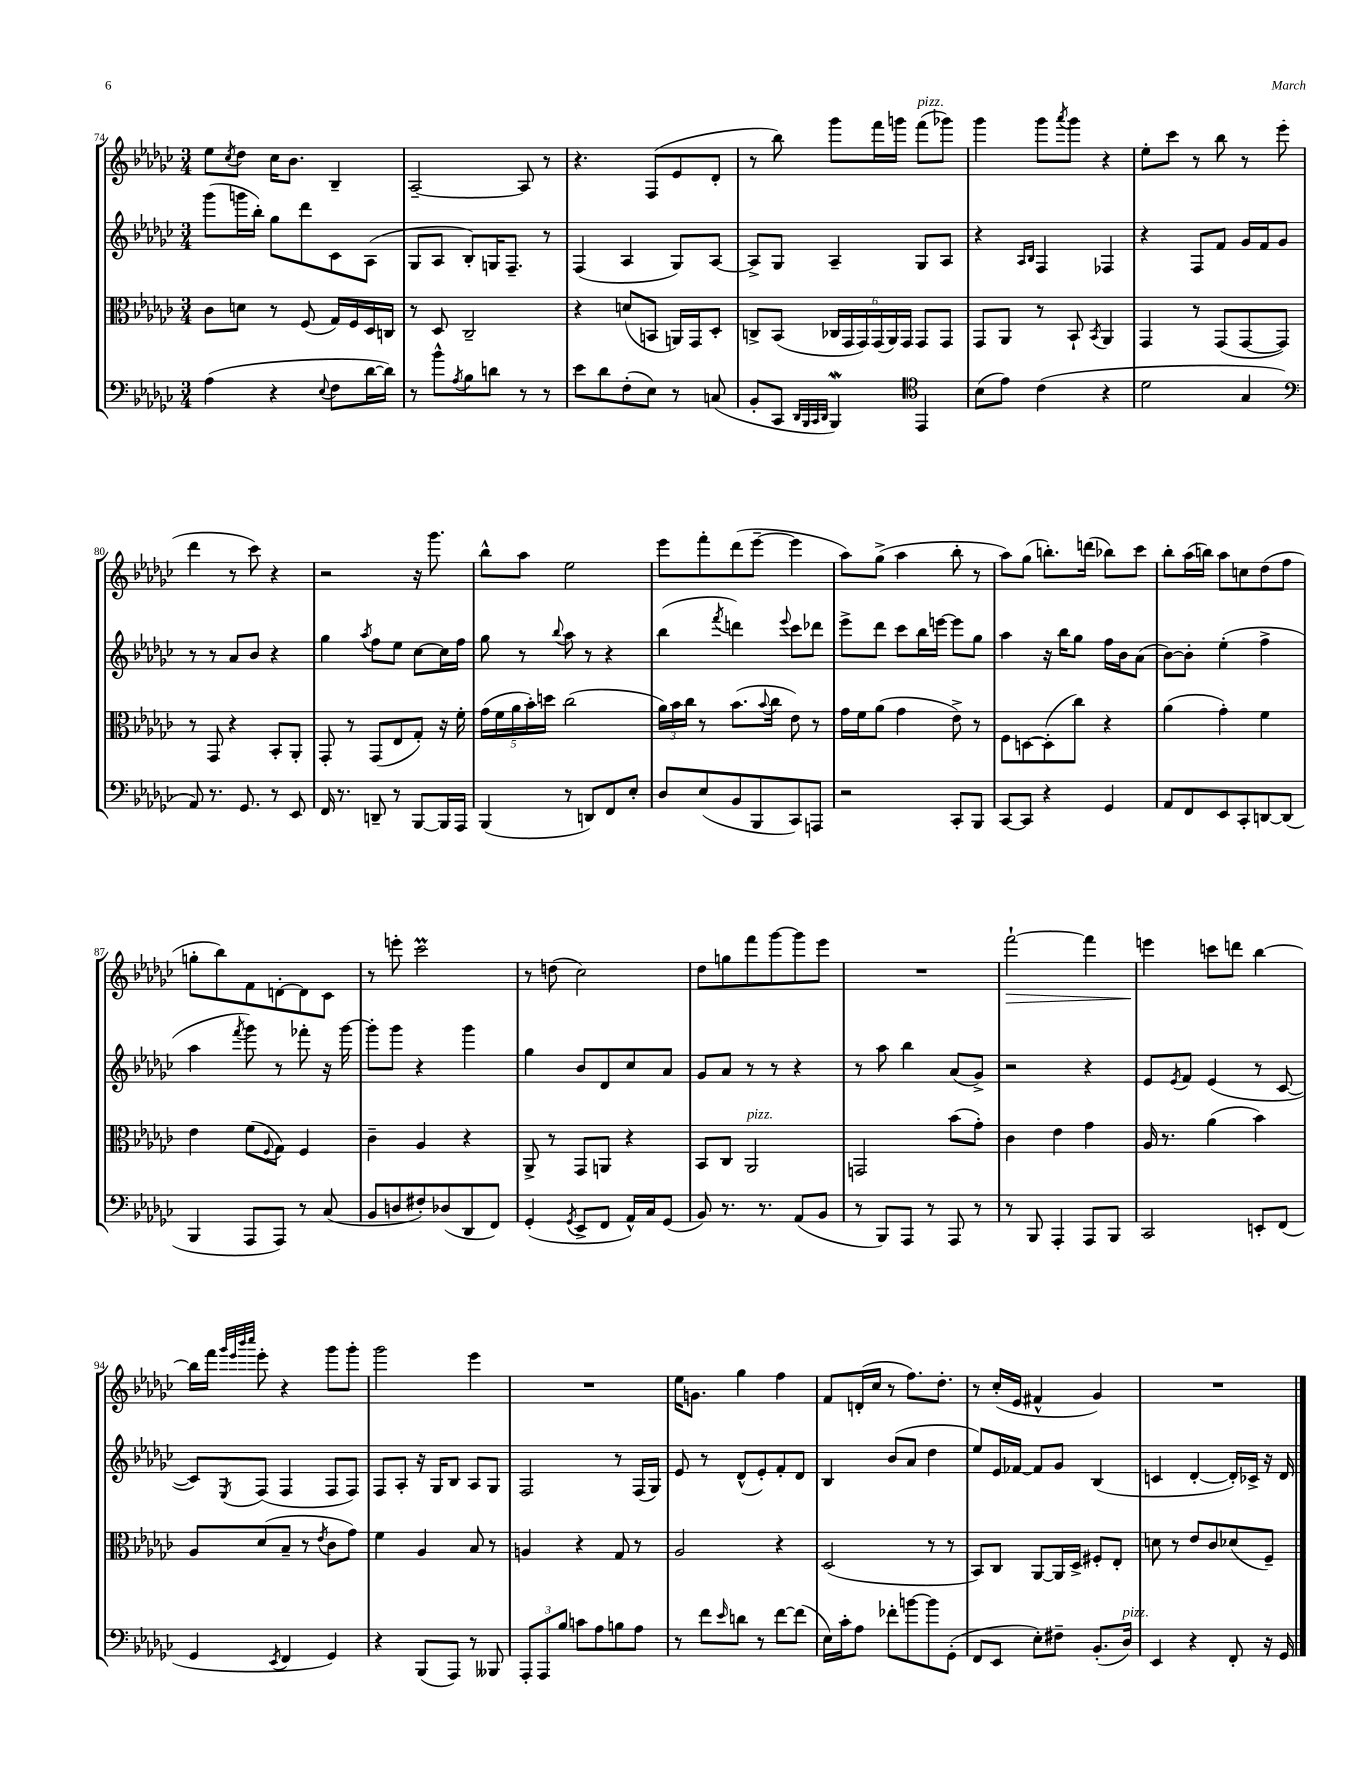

**kern	**kern	**kern	**kern	**dynam
*part4	*part3	*part2	*part1	*part1
*staff4	*staff3	*staff2	*staff1	*staff1
*clefF4	*clefC3	*clefG2	*clefG2	*
*k[b-e-a-d-g-c-]	*k[b-e-a-d-g-c-]	*k[b-e-a-d-g-c-]	*k[b-e-a-d-g-c-]	*
*M3/4	*M3/4	*M3/4	*M3/4	*
=74	=74	=74	=74	=74
(4A-\	8c-\L	(8ggg-\L	8ee-\L	.
.	.	.	8qcc-/	.
.	8dn\J	16gggn\L	8dd-\J	.
.	.	16bb-'\JJ)	.	.
4r	8r	8gg-\L	16cc-\KL	.
.	.	.	8.b-\J	.
.	(8F/	8ddd-\	.	.
8qqE-/	.	.	.	.
8F\L	16G-/LL)	8c-\	4B-~/	.
.	16F/	.	.	.
[16d-\L	16D-/	(8A-\J	.	.
16d-\JJ])	16Cn/JJ	.	.	.
=75	=75	=75	=75	=75
8r	8r	8G-/L	[2A-~/	.
8b-^^\L	8D-/	8A-/J	.	.
8qA-/	.	.	.	.
8B-\	2C-~/	8B-'/L)	.	.
8dn\J	.	16Gn/K	.	.
.	.	8.F~/J	.	.
8r	.	.	8A-/]	.
8r	.	8r	8r	.
=76	=76	=76	=76	=76
8e-\L	4r	(4F/	4.r	.
8d-\	.	.	.	.
(8F'\	(8dn/L	4A-/	.	.
8E-\J)	8BBn/J	.	(8F/L	.
8r	16AAn/LL)	8G-/L)	8e-/	.
.	16GG-/J	.	.	.
(8Cn/	8D-'/J	[8A-/J	8d-'/J	.
=77	=77	=77	=77	=77
8BB-'/L	8Cn^/L	8A-^/L]	8r	.
8CC-/J	(8BB-/J	8G-/J	8bb-\)	.
32qqDD-/LLL	.	.	.	.
32qqBBB-/	.	.	.	.
32qqCC-/	.	.	.	.
32qqDD-/JJJ	.	.	.	.
4BBB-W/)	24C-X/LL	4A-~/	8ggg-\L	.
.	24GG-/	.	.	.
.	24GG-/)	.	.	.
.	(24GG-/	.	16fff\L	.
.	24AA-/)	.	.	.
.	.	.	16gggn\JJ	.
.	24GG-/JJ	.	.	.
*clefC4	*	*	*	*
!	!	!	!LO:TX:a:i:t=pizz.	!
4EE-/	8GG-/L	8G-/L	(8fff\L	.
.	8GG-/J	8A-/J	8ggg-X\J)	.
=78	=78	=78	=78	=78
(8B-\L	8GG-/L	4r	4ggg-\	.
8e-\J)	8AA-/J	.	.	.
.	.	16qqA-/LL	.	.
.	.	16qqB-/JJ	.	.
(4c-\	8r	4F/	8ggg-\L	.
.	.	.	8qaaa-/	.
.	8BB-`/	.	8ggg-\J	.
.	8qBB-/	.	.	.
4r	4AA-/	4F-X/	4r	.
=79	=79	=79	=79	=79
2d-\	4GG-/	4r	8ee-'\L	.
.	.	.	8ccc-\J	.
.	8r	8F/L	8r	.
.	(8GG-/L	8f/J	8bb-\	.
4G-/	[8GG-/	16g-/LL	8r	.
.	.	16f/J	.	.
.	8GG-/J])	8g-/J	(8eee-\	.
!!LO:LB:g=z
=80	=80	=80	=80	=80
*clefF4	*	*	*	*
8AA-/)	8r	8r	4ddd-\	.
8.r	8GG-/	8r	.	.
.	4r	8a-/L	8r	.
8.GG-/	.	.	.	.
.	.	8b-/J	8ccc-\)	.
8r	8BB-'/L	4r	4r	.
8EE-/	8AA-'/J	.	.	.
=81	=81	=81	=81	=81
16FF/	8GG-'/	4gg-\	2r	.
8.r	.	.	.	.
.	8r	.	.	.
.	.	8qaa-/	.	.
8DDn~/	(8GG-/L	8ff\L	.	.
8r	8E-/	8ee-\J	.	.
[8BBB-/L	8G-'/J)	[8cc-\L	16r	.
.	.	.	8.ggg-\	.
16BBB-/L]	16r	16cc-\L]	.	.
16AAA-/JJ	16f'\	16ff\JJ	.	.
=82	=82	=82	=82	=82
(4BBB-/	(20g-\LL	8gg-\	8bb-^^\L	.
.	20f\	.	.	.
.	20a-\	.	.	.
.	.	8r	8aa-\J	.
.	20b-'\)	.	.	.
.	20ddn\JJ	.	.	.
.	.	8qqbb-/	.	.
8r	(2cc-\	8aa-\	2ee-\	.
8DDn/L)	.	8r	.	.
8FF/	.	4r	.	.
8E-'/J	.	.	.	.
=83	=83	=83	=83	=83
8D-/L	24a-\LL)	(4bb-\	8eee-\L	.
.	24b-\	.	.	.
.	24cc-\JJ	.	.	.
(8E-/	8r	.	8fff'\	.
.	.	8qfff/	.	.
8BB-/	(8.b-\L	4dddn\)	(8ddd-\	.
8BBB-/	.	.	[8eee-~\J	.
.	8qqb-/	.	.	.
.	16cc-\Jk	.	.	.
.	.	8qqeee-/	.	.
8CC-/)	8e-\)	8ccc-\L	4eee-\]	.
8AAAn/J	8r	8ddd-X\J	.	.
=84	=84	=84	=84	=84
2r	16g-\LL	8eee-^\L	8aa-\L)	.
.	16f\J	.	.	.
.	(8a-\J	8ddd-\J	(8gg-^\J	.
.	4g-\	8ccc-\L	4aa-\	.
.	.	16bb-\L	.	.
.	.	[16eeen\JJ	.	.
8CC-'/L	8e-^\)	8eee\L]	8bb-'\	.
8BBB-/J	8r	8gg-\J	8r	.
=85	=85	=85	=85	=85
[8CC-/L	8F\L	4aa-\	8aa-\L)	.
8CC-/J]	[8Dn\	.	(8gg-\J	.
4r	(8D'\]	16r	8.bbn'\L)	.
.	.	16bb-\KL	.	.
.	8cc-\J)	8gg-\J	.	.
.	.	.	(16dddn\Jk	.
4GG-/	4r	16ff\LL	8bb-X\L)	.
.	.	16b-\J	.	.
.	.	(8a-\J	8ccc-\J	.
=86	=86	=86	=86	=86
8AA-/L	(4a-\	[8b-\L)	8bb-'\L	.
8FF/	.	8b-'\J]	(16aa-\L	.
.	.	.	16bbn\JJ)	.
8EE-/	4g-'\)	(4ee-'\	8aa-\L	.
8CC-'/	.	.	8ccn\	.
[8DDn/	4f\	4ff^\	(8dd-\	.
(8DD/J]	.	.	8ff\J	.
!!LO:LB:g=z
=87	=87	=87	=87	=87
4BBB-/	4e-\	4aa-\	8ggn'\L	.
.	.	.	8bb-\)	.
.	.	8qfff/	.	.
8AAA-/L	(8f\L	8ggg-\)	8f\	.
.	8qqF/	.	.	.
8AAA-/J)	8G-\J)	8r	[8dn'\	.
8r	4F/	8fff-X'\	8d\]	.
(8C-/	.	16r	8c-\J	.
.	.	[16ggg-\	.	.
=88	=88	=88	=88	=88
8BB-/L	4c-~\	8ggg-'\L]	8r	.
8Dn/	.	8ggg-\J	8eeen'\	.
8F#X'/)	4A-/	4r	2ccc-M\	.
(8D-X/	.	.	.	.
8DD-/	4r	4ggg-\	.	.
8FF/J)	.	.	.	.
=89	=89	=89	=89	=89
(4GG-'/	8AA-^/	4gg-\	8r	.
.	8r	.	(8ddn\	.
8qGG-/	.	.	.	.
8EE-^/L	8GG-/L	8b-/L	2cc-\)	.
8FF/J	8AAn/J	8d-/	.	.
16AA-^^/LL)	4r	8cc-/	.	.
16C-/J	.	.	.	.
(8GG-/J	.	8a-/J	.	.
=90	=90	=90	=90	=90
8BB-/)	8BB-/L	8g-/L	8dd-\L	.
8.r	8C-/J	8a-/J	8ggn\	.
!	!LO:TX:a:i:t=pizz.	!	!	!
.	2AA-/	8r	8fff\	.
8.r	.	.	.	.
.	.	8r	[8ggg-\	.
(8AA-/L	.	4r	8ggg-\]	.
8BB-/J	.	.	8eee-\J	.
=91	=91	=91	=91	=91
8r	2GGn/	8r	2.r	.
8BBB-/L)	.	8aa-\	.	.
8AAA-/J	.	4bb-\	.	.
8r	.	.	.	.
8AAA-/	(8b-\L	(8a-/L	.	.
8r	8g-'\J)	8g-^/J)	.	.
=92	=92	=92	=92	=92
!	!	!	!	!LO:HP:b
8r	4c-\	2r	[2fff`\	>
8BBB-/	.	.	.	.
4AAA-'/	4e-\	.	.	.
8AAA-/L	4g-\	4r	4fff\]	.
8BBB-/J	.	.	.	.
=93	=93	=93	=93	=93
2CC-/	16A-/	8e-/L	4eeen\	.
.	8.r	.	.	.
.	.	8qe-/	.	.
.	.	8f/J	.	.
.	(4a-\	(4e-/	8cccn\L	]
.	.	.	8dddn\J	.
8EEn'/L	4b-\)	8r	[4bb-\	.
(8FF/J	.	[8c-/	.	.
!!LO:LB:g=z
=94	=94	=94	=94	=94
4GG-/	8A-/L	8c-/L])	16bb-\LL]	.
.	.	.	16fff\JJ	.
.	.	.	32qqggg-/LLL	.
.	.	.	32qqeee-/	.
.	.	.	32qqbbb-/	.
.	.	8qE-/	32qqcccc-/JJJ	.
.	(8d-/	(8F/J	8eee-'\	.
8qEE-/	.	.	.	.
4FF/	8B-~/J	4F/	4r	.
.	8r	.	.	.
.	8qe-/	.	.	.
4GG-/)	8c-\L	8F/L	8ggg-\L	.
.	8g-\J)	8F/J)	8ggg-'\J	.
=95	=95	=95	=95	=95
4r	4f\	8F/L	2ggg-\	.
.	.	8A-'/J	.	.
(8BBB-/L	4A-/	16r	.	.
.	.	16G-/KL	.	.
8AAA-/J)	.	8B-/J	.	.
8r	8B-/	8A-/L	4eee-\	.
8BBB--X/	8r	8G-/J	.	.
=96	=96	=96	=96	=96
12AAA-'/L	4An/	2F/	2.r	.
12AAA-/	.	.	.	.
12B-/J	.	.	.	.
8cn\L	4r	.	.	.
8A-\	.	.	.	.
8Bn\	8G-/	8r	.	.
8A-\J	8r	(16F/LL	.	.
.	.	16G-/JJ)	.	.
=97	=97	=97	=97	=97
8r	2A-/	8e-/	16ee-\KL	.
.	.	.	8.gn\J	.
8f\L	.	8r	.	.
16qqe-/	.	.	.	.
8dn\J	.	(8d-^^/L	4gg-\	.
8r	.	8e-'/)	.	.
[8f\L	4r	8f'/	4ff\	.
(8f\J]	.	8d-/J	.	.
=98	=98	=98	=98	=98
16E-\LL)	(2D-/	4B-/	8f/L	.
16c-'\J	.	.	.	.
8A-\J	.	.	(16dn'/L	.
.	.	.	16cc-/JJ	.
8f-X'\L	.	(8b-/L	8r	.
[8bn\	.	8a-/J	8.ff\L)	.
8b\]	8r	4dd-\	.	.
.	.	.	8.dd-'\J	.
(8GG-'\J	8r	.	.	.
=99	=99	=99	=99	=99
8FF/L	8BB-/L)	8ee-/L)	8r	.
8EE-/J	8C-/J	16e-/L	(16cc-'/LL	.
.	.	[16f-X/JJ	16e-/JJ	.
8E-'\L)	[8AA-/L	8f-/L]	4f#X^^/	.
8F#X~\J	16AA-/L]	8g-/J	.	.
.	16D-^/JJ	.	.	.
(8.BB-'/L	8F#X'/L	(4B-/	4g-/)	.
.	8E-'/J	.	.	.
!LO:TX:a:i:t=pizz.	!	!	!	!
16D-/Jk)	.	.	.	.
=100	=100	=100	=100	=100
4EE-/	8dn\	4cn/	2.r	.
.	8r	.	.	.
4r	8e-/L	[4d-'/	.	.
.	8c-/	.	.	.
8FF'/	(8d-X/	16d-'/LL])	.	.
.	.	16c-X^/JJ	.	.
16r	8F~/J)	16r	.	.
16GG-/	.	16d-/	.	.
==	==	==	==	==
*-	*-	*-	*-	*-
